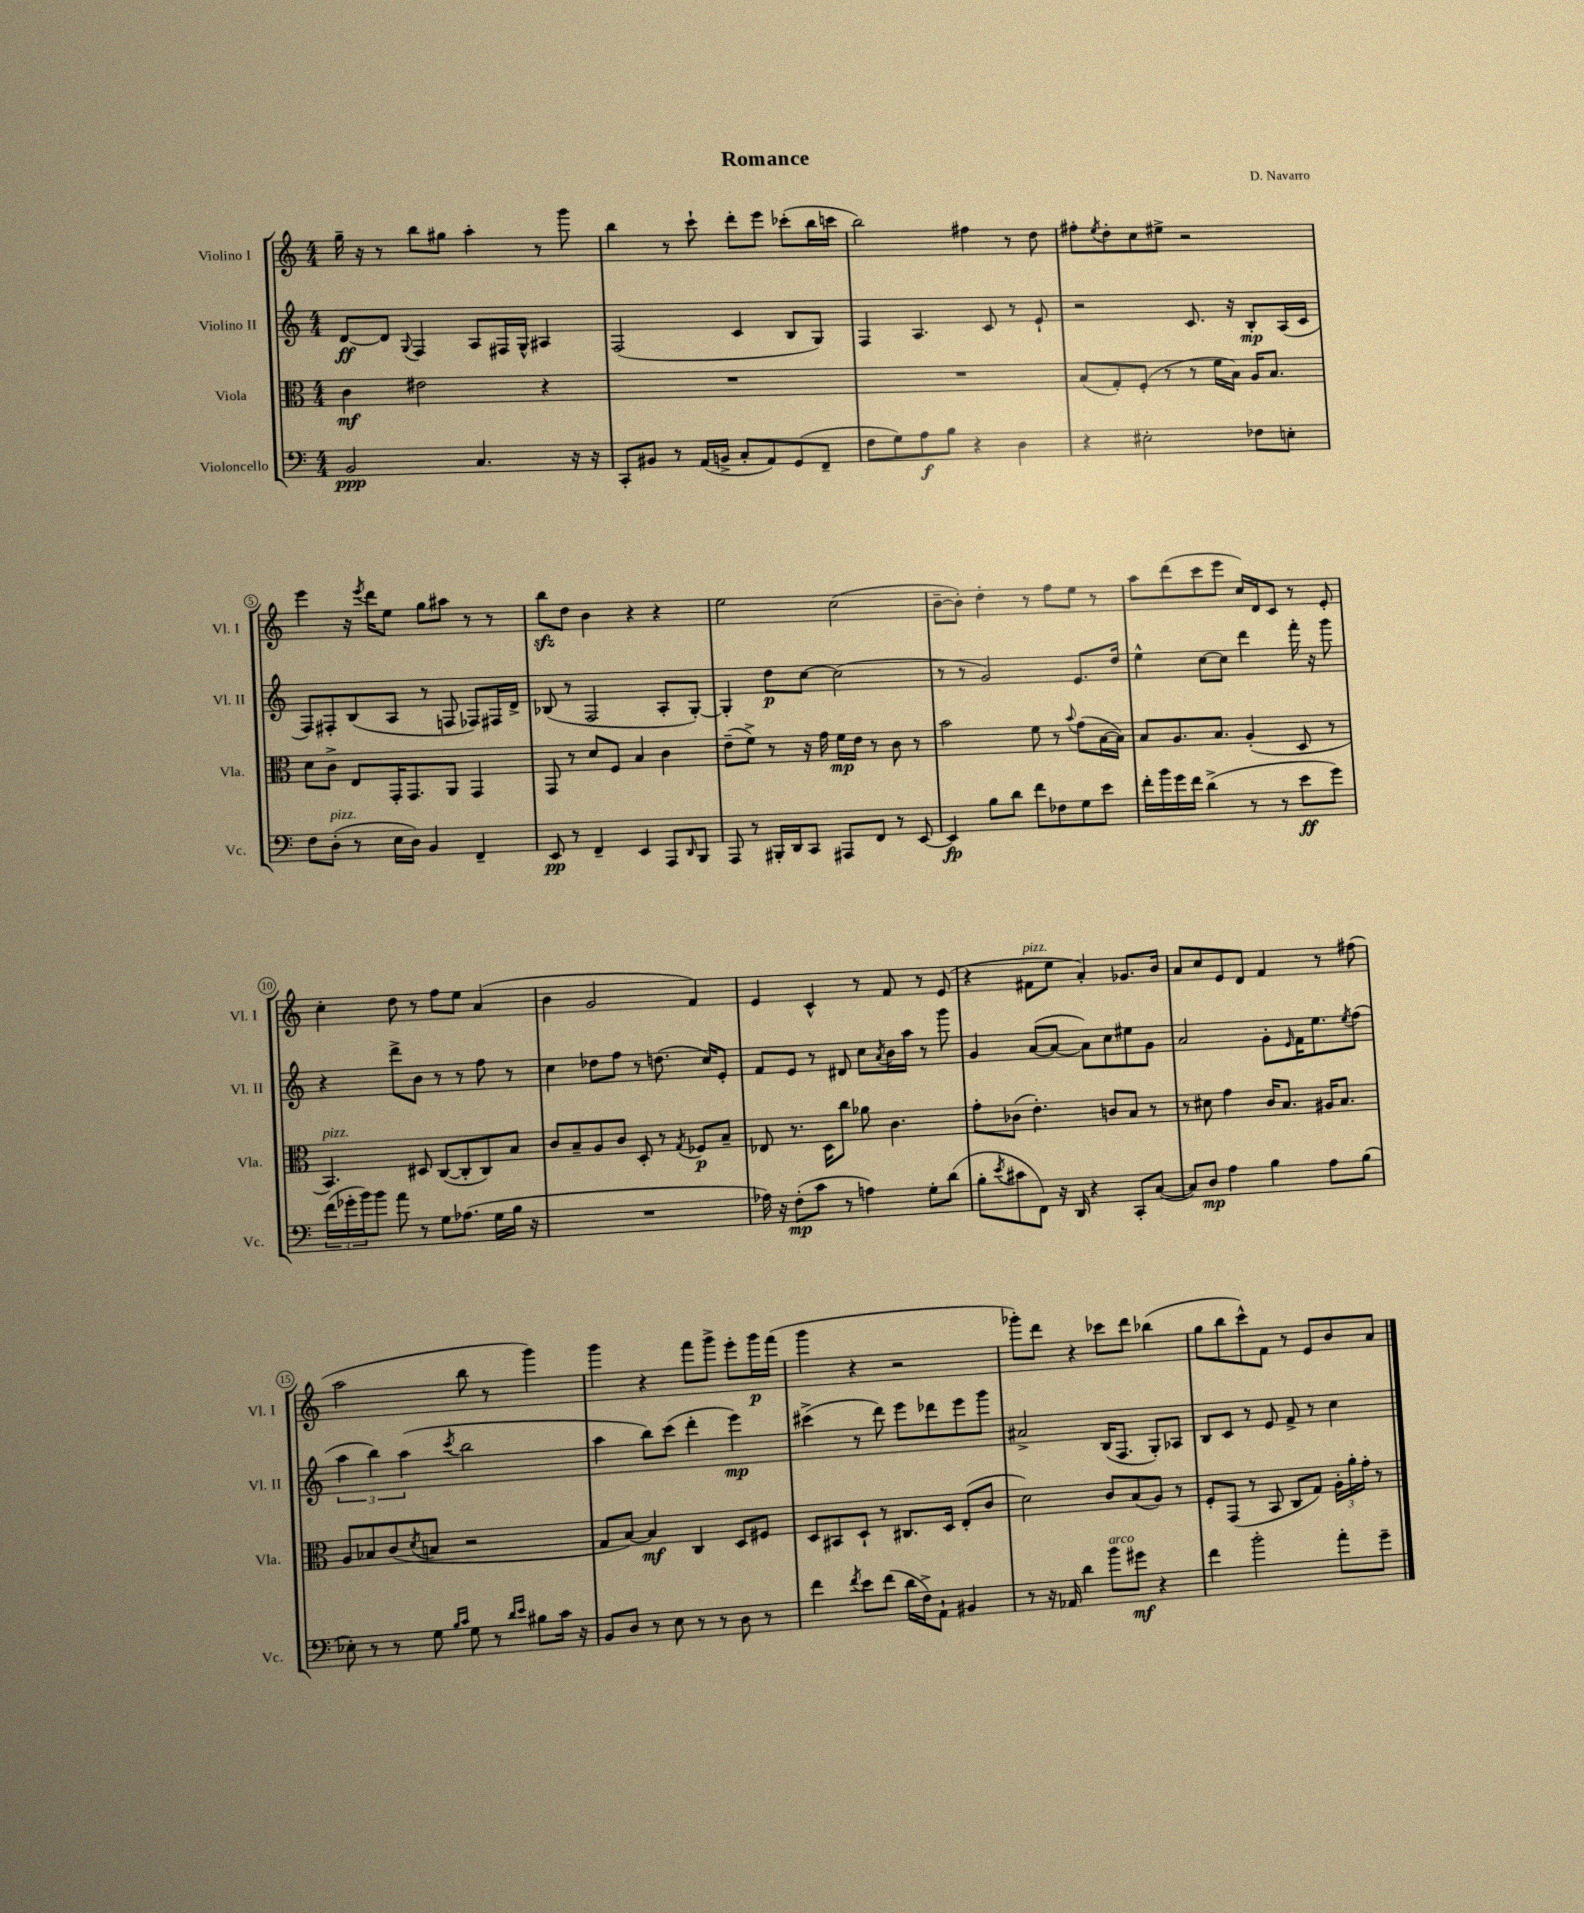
\header { title = "Romance" composer = "D. Navarro" }
<<
\new StaffGroup <<
\new Staff = "s0" \with { instrumentName = "Violino I" shortInstrumentName = "Vl. I" } {
    \clef treble \key c \major \numericTimeSignature \time 4/4
    g''16-- r16 r8 b''8 gis''8 a''4-. r8 g'''8 |
    b''4 r8 c'''8-! d'''8-. e'''8 ces'''8-.( b''16 c'''16 |
    b''2) fis''4 r8 d''8 |
    fis''8-. \acciaccatura { e''8 } d''8-. c''8 eis''8-> r2 |
    e'''4 r16 \acciaccatura { e'''8 } d'''16 e''8 g''8 ais''8 r8 r8 |
    b''8\sfz d''8 b'4 r4 r4 |
    e''2 c''2( |
    b'8~-- b'8-.) d''4-. r8 f''8 e''8 r8 |
    a''8 d'''8( c'''8 e'''8 c''16) d'16 c'8 r8 e'8-. |
    c''4-. d''8 r8 f''8 e''8 a'4( |
    b'4 g'2 f'4) |
    e'4 c'4-^ r8 f'8 r8 e'8( |
    r4 fis'8^\markup { \italic "pizz." } e''8 a'4-.) ges'8. b'16 |
    a'8 c''8 e'8 d'8 f'4 r8 fis''8( |
    a''2 b''8 r8 g'''4) |
    g'''4 r4 f'''8 g'''8-> e'''8-. g'''16\p f'''16( |
    g'''4 r4 r2 |
    ges'''8-.) d'''8 r4 ces'''8 d'''8 bes''4( |
    g''8 b''8 c'''8-^) f'8 r8 e'8 b'8 a'8 \bar "|." |
}
\new Staff = "s1" \with { instrumentName = "Violino II" shortInstrumentName = "Vl. II" } {
    \clef treble \key c \major \numericTimeSignature \time 4/4
    d'8~\ff d'8 \appoggiatura { g8 } f4 a8 fis16 g16-^ ais4 |
    f2( c'4 b8 g8) |
    f4 a4. c'8 r8 e'8-! |
    r2 c'8. r16 b8-.\mp a16( c'16 |
    f8) fis8-. b8( a8 r8 f8 fes8) fis16 d'16-> |
    bes8( r8 f2 a8-. g8~-.) |
    g4-. d''8\p c''8~ c''2( |
    r8 r8 g'2) e'8. d''16 |
    e''4-^ c''8~ c''8 d'''4 f'''16-. r16 g'''8 |
    r4 d'''8-> b'8 r8 r8 f''8 r8 |
    c''4 des''8 f''8 r8 d''8.( c''16) e'8-. |
    f'8 e'8 r8 dis'8 c''8 \acciaccatura { a'8 } b'16 a''16 r8 g'''8 |
    g'4 a'8~( a'8~ a'8) c''8 eis''8 g'8 |
    a'2 g'8-. \grace { e'16 } f'16 e''8. \acciaccatura { e''8 } f''8( |
    \tuplet 3/2 { a''4 b''4) a''4( } \acciaccatura { c'''8 } b''2 |
    a''4 b''8) c'''8( d'''4-. e'''4\mp) |
    cis'''4->( r8 d'''8) e'''8 des'''8 e'''8 g'''8 |
    ais'2-> b16( f8. g8-.) aes8 |
    b8 c'8 r8 e'8 f'8-> r8 c''4 \bar "|." |
}
\new Staff = "s2" \with { instrumentName = "Viola" shortInstrumentName = "Vla." } {
    \clef alto \key c \major \numericTimeSignature \time 4/4
    c'4\mf eis'2 r4 |
    R1 |
    R1 |
    b8( g8-.) f8-.( r8 r8 f'16 b16) a16 b8. |
    d'8 c'8-> e8 g,16-. g,8. a,8 g,4 |
    g,8 r8 d'8 f8 b4 c'4 |
    e'8--( f'8->) r8 r16 g'16 f'16\mp e'16 r8 c'8 r8 |
    b'2 f'8 r8 \appoggiatura { b'8 } g'8( b16~ b16) |
    b8 a8. b8. a4-.( d8 r8 |
    b,4.^\markup { \italic "pizz." }) dis8 c8~( c8-. c8) b8 |
    c'8 b8-- a8 c'8 d8-. r8 \acciaccatura { g8 } fes8\p b8-- |
    ees8 r8. d16 c''8 aes'8 c'4. |
    g'8-. ces'8( e'4.-.) c'8 b8 r8 |
    r8 dis'8 g'4 c'16 b8. ais16 b8. |
    a8 bes8 c'8( \acciaccatura { d'8 } b8 r2 |
    g8 b8~) b4\mf c4 d8 fis8 |
    d8 bis,8 d8-! r8 cis8. d16 e8-.( c'8 |
    d'2) c'8 b8( a8) r8 |
    f8-. g,8( r8 b,8 c8 g8) \tuplet 3/2 { a16-. a'16-. g'16-. } r8 \bar "|." |
}
\new Staff = "s3" \with { instrumentName = "Violoncello" shortInstrumentName = "Vc." } {
    \clef bass \key c \major \numericTimeSignature \time 4/4
    b,2\ppp c4. r16 r16 |
    c,8-. bis,8 r8 a,16( b,16-> c8-. a,8) g,8( f,8-- |
    f8 g8) a8\f b8 r4 d4 |
    r4 eis2-. fes8 e8-. |
    f8 d8-.^\markup { \italic "pizz." }( r8 e16 d16) b,4 f,4-- |
    e,8\pp r8 f,4-- e,4 a,,8 \grace { d,16 } b,,8 |
    a,,8 r8 bis,,16-. d,16 c,8 ais,,8 f,8 r8 e,8~ |
    e,4\fp b8 d'8 f'8 fes8 g8 e'8 |
    f'16-. b'16 g'16 f'16 d'4->( r8 r8 e'8\ff g'8) |
    \tuplet 3/2 { f'16( ges'16-. b'16) } b'8 a'8 r8 g8 aes8.( g16 b16 r16 |
    R1 |
    aes16) r16 f8-.\mp( c'8 r8 a4) g8-. d'8( |
    b8-. \acciaccatura { e'8 } cis'8 f,8) r16 d,16 r4 c,8-. c8~( |
    c8) d8\mp a4 b4 a8 b8( |
    ees8-.) r8 r8 g8 \grace { b16 c'16 } g8 r8 \grace { d'16 e'16 } bis8 c'16 r16 |
    b,8 d8 r8 e8 r8 r8 d8 r8 |
    f'4 \acciaccatura { f'8 } e'8 f'8( d'16 f16->) a,8-! bis,4 |
    r8 r16 aes,16 d'4 b'8^\markup { \italic "arco" } gis'8\mf r4 |
    f'4 b'2-. a'8-. g'8-- \bar "|." |
}
>>
>>
\layout { \context { \Score \override BarNumber.stencil = #(make-stencil-circler 0.1 0.3 ly:text-interface::print) } }
